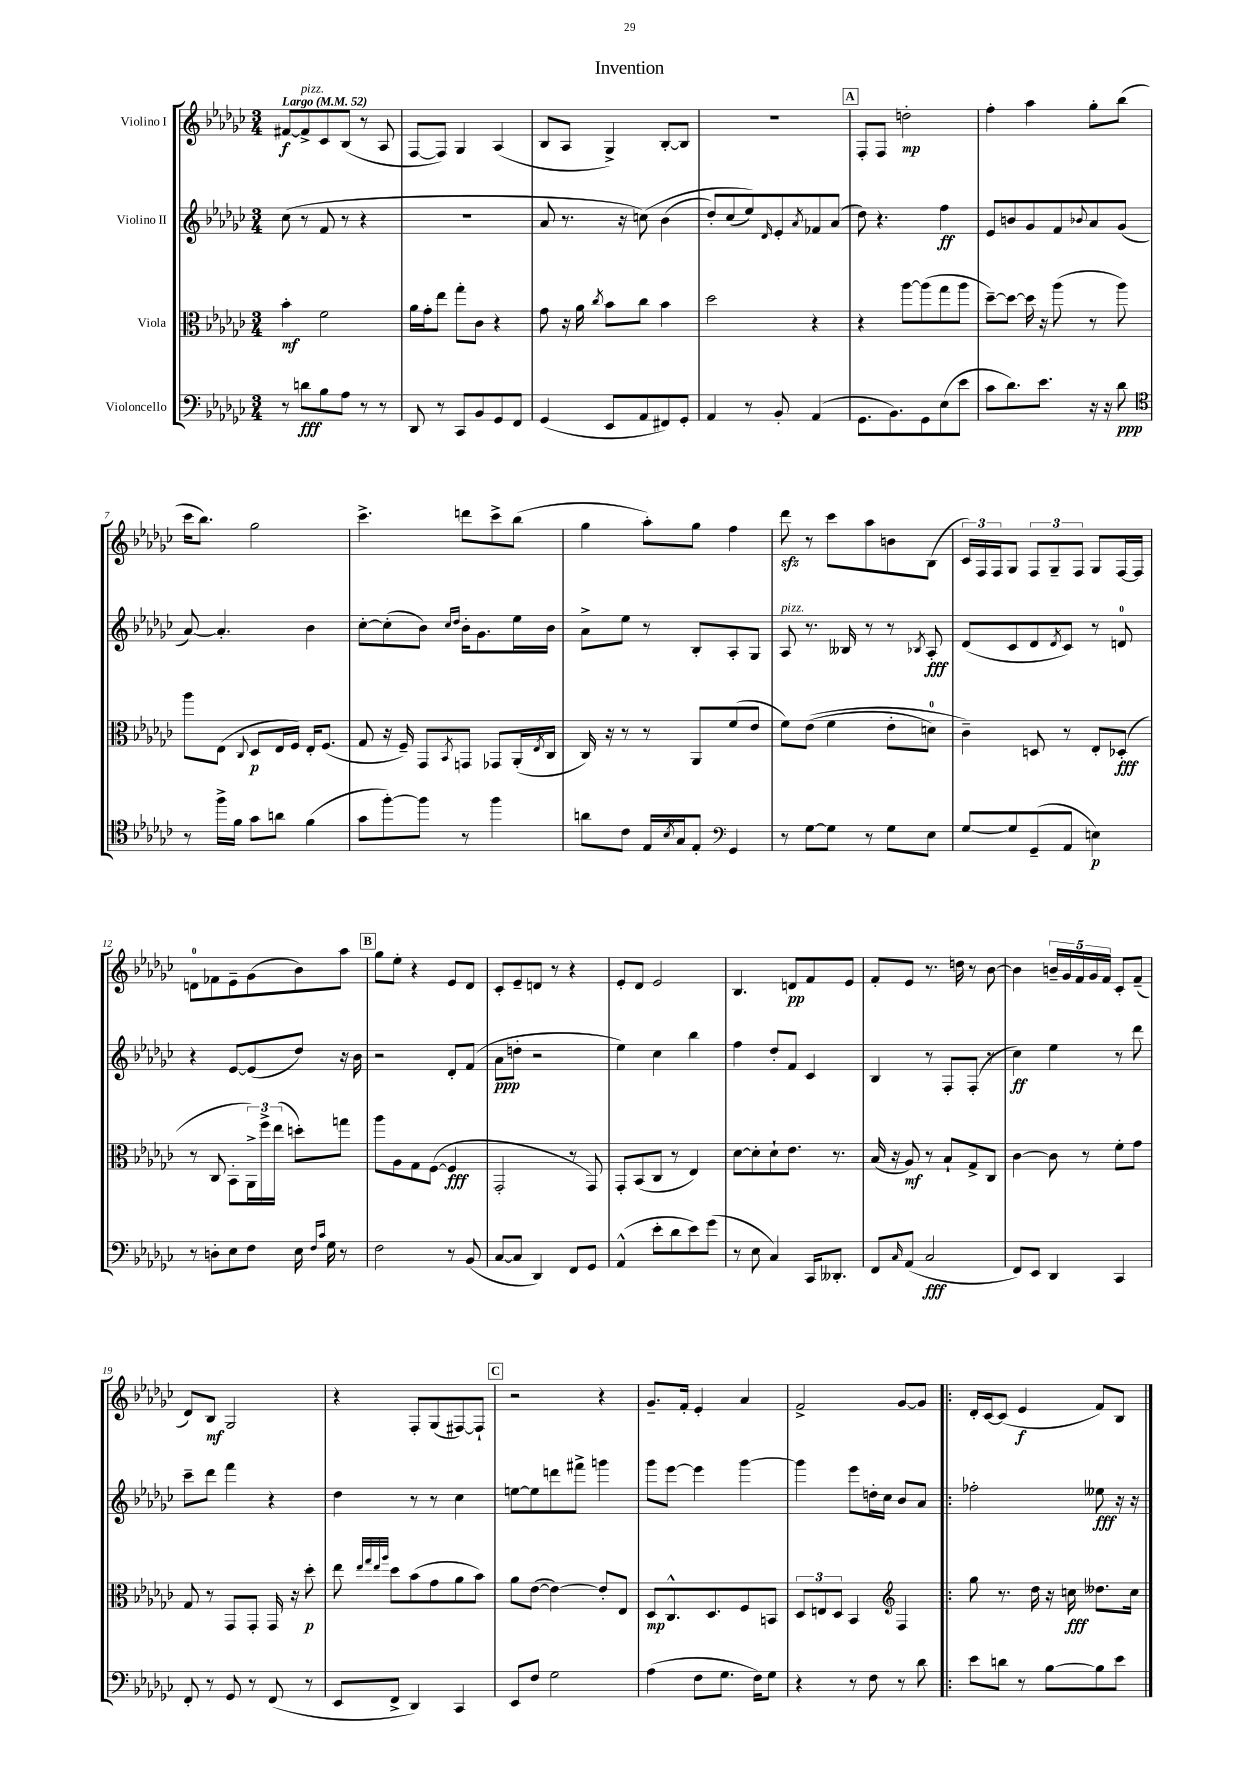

**kern	**dynam	**kern	**dynam	**kern	**dynam	**kern	**dynam
*part4	*part4	*part3	*part3	*part2	*part2	*part1	*part1
*staff4	*staff4	*staff3	*staff3	*staff2	*staff2	*staff1	*staff1
*I"Violoncello	*	*I"Viola	*	*I"Violino II	*	*I"Violino I	*
*clefF4	*	*clefC3	*	*clefG2	*	*clefG2	*
*k[b-e-a-d-g-c-]	*	*k[b-e-a-d-g-c-]	*	*k[b-e-a-d-g-c-]	*	*k[b-e-a-d-g-c-]	*
*M3/4	*	*M3/4	*	*M3/4	*	*M3/4	*
*MM52	*	*MM52	*	*MM52	*	*MM52	*
=1	=1	=1	=1	=1	=1	=1	=1
!	!	!	!	!	!	!LO:TX:a:B:t=Largo	!
8r	.	4b-'\	mf	(8cc-\	.	[8f#X/L	f
!	!	!	!	!	!	!LO:TX:a:i:t=pizz.	!
8dn\L	fff	.	.	8r	.	8f#^/]	.
8B-\	.	2f\	.	8f/	.	8c-/	.
8A-\J	.	.	.	8r	.	(8B-/J	.
8r	.	.	.	4r	.	8r	.
8r	.	.	.	.	.	8A-/	.
=2	=2	=2	=2	=2	=2	=2	=2
8DD-/	.	16a-\LL	.	2.r	.	[8F/L	.
.	.	16g-'\J	.	.	.	.	.
8r	.	8ee-\J	.	.	.	8F/J])	.
8CC-/L	.	8gg-'\L	.	.	.	4G-/	.
8BB-/	.	8c-\J	.	.	.	.	.
8GG-/	.	4r	.	.	.	(4A-/	.
8FF/J	.	.	.	.	.	.	.
=3	=3	=3	=3	=3	=3	=3	=3
(4GG-/	.	8g-\	.	8a-/	.	8B-/L	.
.	.	16r	.	8.r	.	8A-/J	.
.	.	16a-\	.	.	.	.	.
.	.	8qcc-/	.	.	.	.	.
8EE-/L	.	8b-\L	.	.	.	4G-^/)	.
.	.	.	.	16r	.	.	.
8AA-/	.	8cc-\J	.	(8ccn\)	.	.	.
8FF#X/)	.	4b-\	.	(4b-\	.	[8B-'/L	.
8GG-'/J	.	.	.	.	.	8B-/J]	.
=4	=4	=4	=4	=4	=4	=4	=4
4AA-/	.	2dd-\	.	8dd-'/L)	.	2.r	.
.	.	.	.	(8cc-/	.	.	.
8r	.	.	.	8ee-/))	.	.	.
.	.	.	.	16qqd-/	.	.	.
8BB-'/	.	.	.	8e-'/	.	.	.
.	.	.	.	8qa-/	.	.	.
(4AA-/	.	4r	.	8f-X/	.	.	.
.	.	.	.	(8a-/J	.	.	.
!!LO:REH:place=s1:t=A
=5	=5	=5	=5	=5	=5	=5	=5
8.GG-\L	.	4r	.	8dd-\)	.	8F'/L	.
.	.	.	.	4.r	.	8F/J	.
8.BB-\)	.	.	.	.	.	.	.
.	.	[8aa-\L	.	.	.	2ddn'\	mp
8GG-\	.	(8aa-\]	.	.	.	.	.
(8E-\	.	8gg-\	.	4ff\	ff	.	.
8e-\J	.	8aa-\J	.	.	.	.	.
=6	=6	=6	=6	=6	=6	=6	=6
8c-\L	.	[8dd-~\L)	.	8e-/L	.	4ff'\	.
8.d-\)	.	8dd-\J_	.	8bn/	.	.	.
.	.	16dd-\]	.	8g-/	.	4aa-\	.
8.e-\J	.	16r	.	.	.	.	.
.	.	(8aa-\	.	8f/	.	.	.
.	.	.	.	8qqb-X/	.	.	.
16r	.	8r	.	8a-/	.	8gg-'\L	.
16r	.	.	.	.	.	.	.
8d-\	ppp	8aa-\)	.	(8g-/J	.	(8bb-\J	.
!!LO:LB:g=z
=7	=7	=7	=7	=7	=7	=7	=7
*clefC4	*	*	*	*	*	*	*
8r	.	8aa-\L	.	[8a-/)	.	16ccc-\KL	.
.	.	.	.	.	.	8.bb-\J)	.
16ff^\LL	.	(8E-\J	.	4.a-'/]	.	.	.
16f\JJ	.	.	.	.	.	.	.
.	.	8qqC-/	.	.	.	.	.
8g-\L	.	8D-/L	p	.	.	2gg-\	.
8an\J	.	16E-/L	.	.	.	.	.
.	.	16F/JJ)	.	.	.	.	.
(4f\	.	16E-'/KL	.	4b-\	.	.	.
.	.	(8.F/J	.	.	.	.	.
=8	=8	=8	=8	=8	=8	=8	=8
8g-\L	.	8G-/	.	[8cc-'\L	.	4.ccc-^\	.
[8ff'\)	.	16r	.	(8cc-'\]	.	.	.
.	.	16F~/)	.	.	.	.	.
8ff\J]	.	8GG-/L	.	8b-\J)	.	.	.
.	.	.	.	16qqcc-/LL	.	.	.
.	.	8qBB-/	.	16qqdd-/JJ	.	.	.
8r	.	8GGn/J	.	16b-'\KL	.	8dddn\L	.
.	.	.	.	8.g-\	.	.	.
4ff\	.	8GG-X/L	.	.	.	8ccc-^\	.
.	.	(16AA-'/L	.	16ee-\L	.	(8bb-\J	.
.	.	8qE-/	.	.	.	.	.
.	.	16C-/JJ	.	16b-\JJ	.	.	.
=9	=9	=9	=9	=9	=9	=9	=9
8an\L	.	16C-/)	.	8a-^\L	.	4gg-\	.
.	.	16r	.	.	.	.	.
8c-\J	.	8r	.	8ee-\J	.	.	.
16E-/LL	.	8r	.	8r	.	8aa-'\L)	.
8qB-/	.	.	.	.	.	.	.
16G-/J	.	.	.	.	.	.	.
8E-'/J	.	8AA-/L	.	8B-'/L	.	8gg-\J	.
*clefF4	*	*	*	*	*	*	*
4GG-/	.	(8f/	.	8A-'/	.	4ff\	.
.	.	8e-/J	.	8G-/J	.	.	.
=10	=10	=10	=10	=10	=10	=10	=10
!	!	!	!	!LO:TX:a:i:t=pizz.	!	!	!
8r	.	8f\L)	.	8A-/	.	8ddd-zz\	.
[8G-\L	.	((8e-\J	.	8.r	.	8r	.
8G-\J]	.	4f\	.	.	.	8ccc-\L	.
.	.	.	.	16B--X/	.	.	.
8r	.	.	.	8r	.	8aa-\	.
8G-\L	.	8e-'\L	.	8r	.	8bn\	.
.	.	.	.	8qB-X/	.	.	.
8E-\J	.	8dn\J)	.	8A-'/	fff	(8B-\J	.
=11	=11	=11	=11	=11	=11	=11	=11
[8G-/L	.	4c-~\)	.	(8d-/L	.	24c-/LL)	.
.	.	.	.	.	.	24F/	.
.	.	.	.	.	.	24F/J	.
8G-/]	.	.	.	8c-/	.	8G-/J	.
(8GG-~/	.	8Dn/	.	8d-/	.	12F/L	.
.	.	.	.	.	.	12G-~/	.
.	.	.	.	8qd-/	.	.	.
8AA-/J	.	8r	.	8c-/J)	.	.	.
.	.	.	.	.	.	12F/J	.
4En\)	p	8E-'/L	.	8r	.	8G-/L	.
.	.	(8D-X'/J	fff	8dn/	.	[16F/L	.
.	.	.	.	.	.	16F/JJ]	.
!!LO:LB:g=z
=12	=12	=12	=12	=12	=12	=12	=12
8r	.	8r	.	4r	.	8dn\L	.
8Dn'\L	.	8C-/	.	.	.	8f-X\	.
8E-\	.	8BB-'\L	.	[8e-/L	.	8e-~\	.
8F\J	.	24AA-^\L)	.	(8e-/]	.	(8g-\	.
.	.	24ff^\	.	.	.	.	.
.	.	(24ee-\JJ	.	.	.	.	.
16E-\	.	8ddn'\L)	.	8dd-/J)	.	8b-\)	.
16qqF/LL	.	.	.	.	.	.	.
16qqc-/JJ	.	.	.	.	.	.	.
16G-\	.	.	.	.	.	.	.
8r	.	8ggn\J	.	16r	.	8aa-\J	.
.	.	.	.	16b-\	.	.	.
!!LO:REH:place=s1:t=B
=13	=13	=13	=13	=13	=13	=13	=13
2F\	.	8aa-\L	.	2r	.	8gg-\L	.
.	.	8A-\	.	.	.	8ee-'\J	.
.	.	8G-\	.	.	.	4r	.
.	.	([8F\J	.	.	.	.	.
8r	.	4F/]	fff	8d-'/L	.	8e-/L	.
(8BB-/	.	.	.	(8f/J	.	8d-/J	.
=14	=14	=14	=14	=14	=14	=14	=14
[8C-/L	.	2GG-'/	.	8a-\L	ppp	8c-'/L	.
8C-/J]	.	.	.	8ddn'\J	.	8e-~/	.
4DD-/)	.	.	.	2r	.	8dn/J	.
.	.	.	.	.	.	8r	.
8FF/L	.	8r	.	.	.	4r	.
8GG-/J	.	8GG-/)	.	.	.	.	.
=15	=15	=15	=15	=15	=15	=15	=15
(4AA-^^/	.	8GG-'/L	.	4ee-\)	.	8e-'/L	.
.	.	(8BB-/	.	.	.	8d-/J	.
8e-'\L	.	8C-/J	.	4cc-\	.	2e-/	.
8d-\	.	8r	.	.	.	.	.
8e-\)	.	4E-/)	.	4bb-\	.	.	.
(8g-\J	.	.	.	.	.	.	.
=16	=16	=16	=16	=16	=16	=16	=16
8r	.	[8d-\L	.	4ff\	.	4.B-/	.
8E-\	.	8d-'\]	.	.	.	.	.
4C-/)	.	8d-`\	.	8dd-'/L	.	.	.
.	.	8.e-\J	.	8f/J	.	8dn/L	pp
16CC-/KL	.	.	.	4c-/	.	8f/	.
8.DD--X'/J	.	8.r	.	.	.	.	.
.	.	.	.	.	.	8e-/J	.
=17	=17	=17	=17	=17	=17	=17	=17
8FF/L	.	(16B-/	.	4B-/	.	8f'/L	.
.	.	16r	.	.	.	.	.
16qqC-/	.	.	.	.	.	.	.
(8AA-/J	.	8A-/)	mf	.	.	8e-/J	.
2C-/	fff	8r	.	8r	.	8.r	.
.	.	8B-`/L	.	8F'/L	.	.	.
.	.	.	.	.	.	16ddn\	.
.	.	8G-^/	.	(8F'/J	.	8r	.
.	.	8C-/J	.	8r	.	[8b-\	.
=18	=18	=18	=18	=18	=18	=18	=18
8FF/L)	.	[4c-\	.	4cc-\)	ff	4b-\]	.
8EE-/J	.	.	.	.	.	.	.
4DD-/	.	8c-\]	.	4ee-\	.	20bn~/LL	.
.	.	.	.	.	.	20g-/	.
.	.	.	.	.	.	20f/	.
.	.	8r	.	.	.	.	.
.	.	.	.	.	.	20g-/	.
.	.	.	.	.	.	20f/JJ	.
4CC-/	.	8f'\L	.	8r	.	8c-'/L	.
.	.	8g-\J	.	8ddd-\	.	(8f~/J	.
!!LO:LB:g=z
=19	=19	=19	=19	=19	=19	=19	=19
8FF'/	.	8G-/	.	8ccc-~\L	.	8d-/L)	.
8r	.	8r	.	8ddd-\J	.	8B-/J	mf
8GG-/	.	8GG-/L	.	4fff\	.	2G-/	.
8r	.	8GG-'/J	.	.	.	.	.
(8FF/	.	16GG-/	.	4r	.	.	.
.	.	16r	.	.	.	.	.
8r	.	8dd-'\	p	.	.	.	.
=20	=20	=20	=20	=20	=20	=20	=20
8EE-/L	.	8ee-\	.	4dd-\	.	4r	.
.	.	32qqee-/LLL	.	.	.	.	.
.	.	32qqgg-/	.	.	.	.	.
.	.	32qqee-/	.	.	.	.	.
.	.	32qqaa-/JJJ	.	.	.	.	.
8FF^/J	.	8dd-\L	.	.	.	.	.
4DD-/)	.	(8b-\	.	8r	.	8F'/L	.
.	.	8g-\	.	8r	.	(8G-/	.
4CC-/	.	8a-\	.	4cc-\	.	[8F#X/)	.
.	.	8b-\J)	.	.	.	8F#`/J]	.
!!LO:REH:place=s1:t=C
=21	=21	=21	=21	=21	=21	=21	=21
8EE-/L	.	8a-\L	.	[8een\L	.	2r	.
8F/J	.	([8e-\J	.	8ee\]	.	.	.
2G-\	.	4e-\_)	.	8dddn\	.	.	.
.	.	.	.	8fff#X^\J	.	.	.
.	.	8e-'/L]	.	4gggn\	.	4r	.
.	.	8E-/J	.	.	.	.	.
=22	=22	=22	=22	=22	=22	=22	=22
(4A-\	.	8D-/L	mp	8ggg-\L	.	8.g-~/L	.
.	.	8.C-^^/	.	[8eee-\J	.	.	.
.	.	.	.	.	.	16f'/Jk	.
8F\L	.	.	.	4eee-\]	.	4e-'/	.
.	.	8.D-/	.	.	.	.	.
8.G-\J	.	.	.	.	.	.	.
.	.	8F/	.	[4ggg-\	.	4a-/	.
16F\KL)	.	.	.	.	.	.	.
8G-\J	.	8BBn/J	.	.	.	.	.
=23	=23	=23	=23	=23	=23	=23	=23
4r	.	12D-/L	.	4ggg-\]	.	2f^/	.
.	.	12En/	.	.	.	.	.
.	.	12D-/J	.	.	.	.	.
8r	.	4BB-/	.	8eee-\L	.	.	.
8F\	.	.	.	16ddn'\L	.	.	.
.	.	.	.	16cc-\JJ	.	.	.
*	*	*clefG2	*	*	*	*	*
8r	.	4F/	.	8b-/L	.	[8g-/L	.
8d-\	.	.	.	8a-/J	.	8g-/J]	.
=24!|:	=24!|:	=24!|:	=24!|:	=24!|:	=24!|:	=24!|:	=24!|:
8e-\L	.	8gg-\	.	2ff-X'\	.	16d-'/LL	.
.	.	.	.	.	.	[16c-/J	.
8dn\J	.	8.r	.	.	.	(8c-/J]	.
8r	.	.	.	.	.	4e-/	f
.	.	16dd-\	.	.	.	.	.
[8B-\L	.	16r	.	.	.	.	.
.	.	16ccn\	fff	.	.	.	.
8B-\]	.	8.dd--X\L	.	8ee--X\	fff	8f/L)	.
8e-\J	.	.	.	16r	.	8B-/J	.
.	.	16cc\Jk	.	16r	.	.	.
==	==	==	==	==	==	==	==
*-	*-	*-	*-	*-	*-	*-	*-
